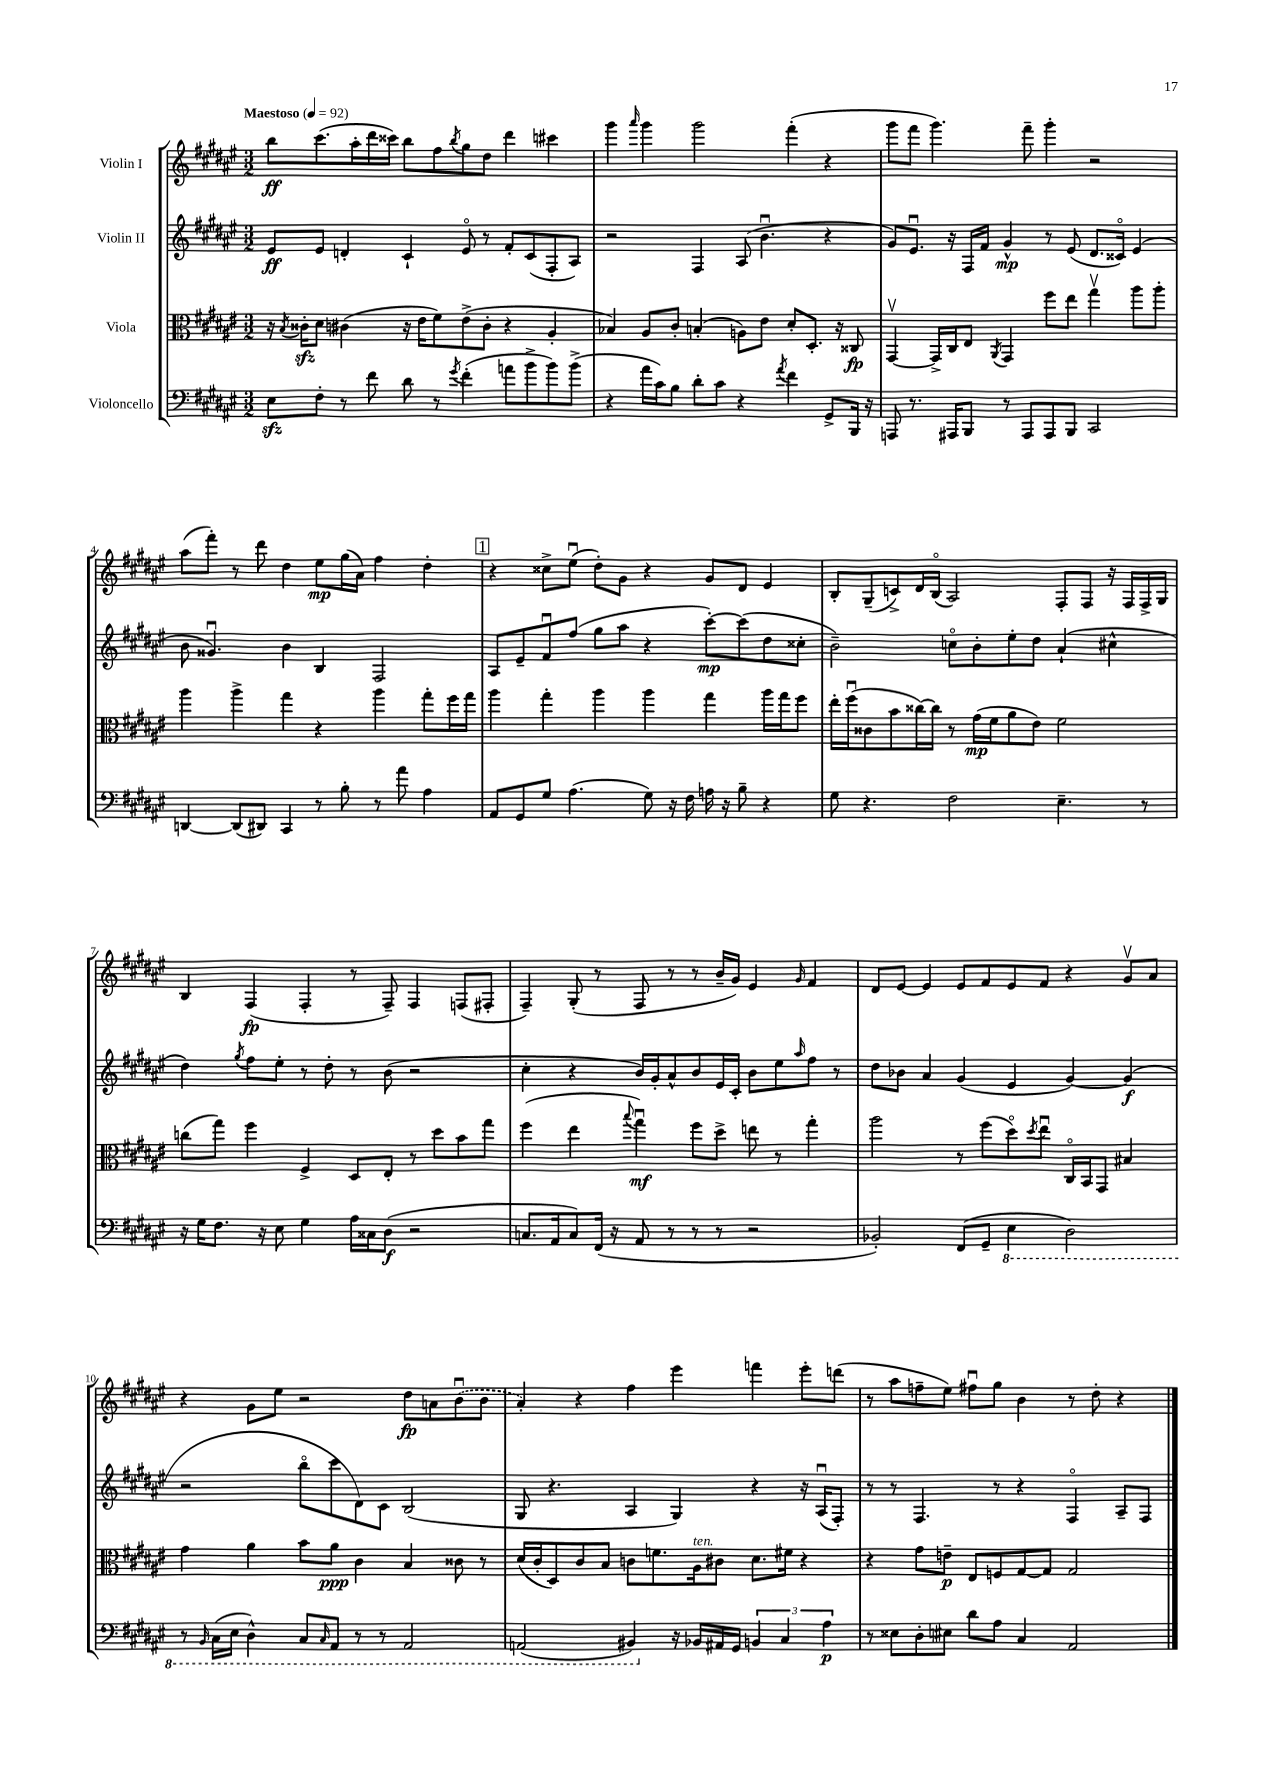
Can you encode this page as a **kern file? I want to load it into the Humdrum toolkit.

**kern	**dynam	**kern	**dynam	**kern	**dynam	**kern	**dynam
*part4	*part4	*part3	*part3	*part2	*part2	*part1	*part1
*staff4	*staff4	*staff3	*staff3	*staff2	*staff2	*staff1	*staff1
*I"Violoncello	*	*I"Viola	*	*I"Violin II	*	*I"Violin I	*
*clefF4	*	*clefC3	*	*clefG2	*	*clefG2	*
*k[f#c#g#d#a#e#]	*	*k[f#c#g#d#a#e#]	*	*k[f#c#g#d#a#e#]	*	*k[f#c#g#d#a#e#]	*
*M3/2	*	*M3/2	*	*M3/2	*	*M3/2	*
*MM92	*	*MM92	*	*MM92	*	*MM92	*
=1	=1	=1	=1	=1	=1	=1	=1
!	!	!	!	!	!	!LO:TX:a:B:t=Maestoso	!
8E#zz\L	.	16r	.	8e#/L	ff	8bb\L	ff
.	.	8qB/	.	.	.	.	.
.	.	16c##Xzz'\KL	.	.	.	.	.
8F#'\J	.	8d#\J	.	8e#/J	.	(8.ccc#\	.
8r	.	(4c#X\	.	4dn'/	.	.	.
.	.	.	.	.	.	16aa#'\L	.
8f#\	.	.	.	.	.	16ddd#\	.
.	.	.	.	.	.	16ccc##X\JJ)	.
8d#\	.	16r	.	4c#`/	.	8bb\L	.
.	.	16e#\KL	.	.	.	.	.
8r	.	8f#\)	.	.	.	8ff#\	.
8qg#/	.	.	.	.	.	8qbb/	.
(4f#'\	.	(8e#^\	.	8e#/	.	8gg#\	.
.	.	8c#'\J	.	8r	.	8dd#\J	.
8an\L	.	4r	.	8f#'/L	.	4ddd#\	.
8b^\	.	.	.	(8c#/	.	.	.
8b\)	.	4A#'/	.	8F#'/	.	4ccc#X\	.
(8b^\J	.	.	.	8A#/J)	.	.	.
=2	=2	=2	=2	=2	=2	=2	=2
4r	.	4B-X/)	.	2r	.	4ggg#\	.
.	.	.	.	.	.	16qqaaa#/	.
16a#\LL	.	8A#/L	.	.	.	4ggg#\	.
16c#\J)	.	.	.	.	.	.	.
8B\J	.	8c#'/J	.	.	.	.	.
8d#'\L	.	(4Bn'/	.	4F#/	.	2ggg#\	.
8c#\J	.	.	.	.	.	.	.
4r	.	8An\L)	.	(8A#/	.	.	.
.	.	8e#\J	.	4.bu\	.	.	.
8qa#/	.	.	.	.	.	.	.
4f#\	.	8d#'/L	.	.	.	(4fff#'\	.
.	.	8.D#'/J	.	.	.	.	.
8GG#^/L	.	.	.	4r	.	4r	.
.	.	16r	.	.	.	.	.
16BBB/Jk	.	8C##X/	fp	.	.	.	.
16r	.	.	.	.	.	.	.
=3	=3	=3	=3	=3	=3	=3	=3
8AAAn/	.	[4GG#v/	.	8g#/L)	.	8ggg#\L	.
8.r	.	.	.	8.e#u/J	.	8fff#\J	.
.	.	16GG#^/LL]	.	.	.	4.ggg#\)	.
16AAA#X/KL	.	16C#/J	.	16r	.	.	.
8BBB/J	.	8E#/J	.	16F#/LL	.	.	.
.	.	.	.	16f#/JJ	.	.	.
.	.	8qAA#/	.	.	.	.	.
8r	.	4GG#/	.	4g#^^/	mp	.	.
8AAA#/L	.	.	.	.	.	8fff#~\	.
8AAA#/	.	8ff#\L	.	8r	.	4ggg#'\	.
8BBB/J	.	8ee#\J	.	(8e#/	.	.	.
2CC#/	.	4gg#v\	.	8.d#/L	.	2r	.
.	.	.	.	16c##X/Jk)	.	.	.
.	.	8aa#\L	.	(4e#/	.	.	.
.	.	8aa#'\J	.	.	.	.	.
!!LO:LB:g=z
=4	=4	=4	=4	=4	=4	=4	=4
[4DDn/	.	4aa#\	.	8b\	.	(8aa#\L	.
.	.	.	.	4.g##Xu/)	.	8fff#'\J)	.
(8DD/L]	.	4aa#^\	.	.	.	8r	.
8DD#X/J)	.	.	.	.	.	8ddd#\	.
4CC#/	.	4gg#\	.	4b\	.	4dd#\	.
8r	.	4r	.	4B/	.	8ee#\L	mp
8B'\	.	.	.	.	.	(16gg#\L	.
.	.	.	.	.	.	16a#\JJ)	.
8r	.	4aa#\	.	2F#/	.	4ff#\	.
8a#\	.	.	.	.	.	.	.
4A#\	.	8gg#'\L	.	.	.	4dd#'\	.
.	.	16ff#\L	.	.	.	.	.
.	.	16gg#\JJ	.	.	.	.	.
!!LO:REH:place=s1:t=1
=5	=5	=5	=5	=5	=5	=5	=5
8AA#/L	.	4aa#\	.	8A#/L	.	4r	.
8GG#/	.	.	.	8e#~/	.	.	.
8G#/J	.	4gg#'\	.	8f#u/	.	8cc##X^\L	.
(4.A#\	.	.	.	(8ff#/J	.	(8ee#u\J	.
.	.	4aa#\	.	8gg#\L	.	8dd#'\L)	.
.	.	.	.	8aa#\J	.	8g#\J	.
8G#\)	.	4aa#\	.	4r	.	4r	.
16r	.	.	.	.	.	.	.
16F#\	.	.	.	.	.	.	.
16An\	.	4gg#\	.	[8ccc#'\L)	mp	8g#/L	.
16r	.	.	.	.	.	.	.
8B~\	.	.	.	(8ccc#\]	.	8d#/J	.
4r	.	16aa#\LL	.	8dd#\	.	4e#/	.
.	.	16gg#\J	.	.	.	.	.
.	.	8ff#\J	.	8cc##X'\J	.	.	.
=6	=6	=6	=6	=6	=6	=6	=6
8G#\	.	16ee#'\LL	.	2b~\)	.	8B'/L	.
.	.	(16ff#u\J	.	.	.	.	.
4.r	.	8c##X\	.	.	.	(8G#~/	.
.	.	8b\	.	.	.	8cn^/)	.
.	.	[16cc##X\L)	.	.	.	16d#/L	.
.	.	16cc##\JJ]	.	.	.	(16B/JJ	.
2F#\	.	8r	.	8ccn\L	.	2A#/)	.
.	.	(16g#\LL	mp	8b'\	.	.	.
.	.	16f#\J	.	.	.	.	.
.	.	8a#\	.	8ee#'\	.	.	.
.	.	8e#\J)	.	8dd#\J	.	.	.
4.E#~\	.	2f#\	.	(4a#`/	.	8F#'/L	.
.	.	.	.	.	.	8F#/J	.
.	.	.	.	4cc#X^^\	.	16r	.
.	.	.	.	.	.	16F#/LL	.
8r	.	.	.	.	.	16F#^/	.
.	.	.	.	.	.	16G#/JJ	.
!!LO:LB:g=z
=7	=7	=7	=7	=7	=7	=7	=7
16r	.	(8ccn\L	.	4dd#\)	.	4B/	.
16G#\KL	.	.	.	.	.	.	.
8.F#\J	.	8gg#\J)	.	.	.	.	.
.	.	.	.	8qgg#/	.	.	.
.	.	4ff#\	.	8ff#\L	.	(4F#/	fp
16r	.	.	.	.	.	.	.
8E#\	.	.	.	8ee#'\J	.	.	.
4G#\	.	4F#^/	.	8r	.	4F#'/	.
.	.	.	.	8dd#'\	.	.	.
16A#\LL	.	8D#/L	.	8r	.	8r	.
16C##X\J	.	.	.	.	.	.	.
(8D#\J	f	8E#'/J	.	(8b\	.	8F#~/)	.
2r	.	8r	.	2r	.	4F#/	.
.	.	8dd#\L	.	.	.	.	.
.	.	8b\	.	.	.	(8Fn/L	.
.	.	8gg#\J	.	.	.	8F#X'/J	.
=8	=8	=8	=8	=8	=8	=8	=8
8.Cn/L	.	(4ff#\	.	4cc#'\	.	4F#~/)	.
16AA#/k	.	.	.	.	.	.	.
8C/)	.	4ee#\	.	4r	.	(8G#'/	.
(16FF#/Jk	.	.	.	.	.	8r	.
16r	.	.	.	.	.	.	.
.	.	8qqbb/	.	.	.	.	.
8AA#/	.	4gg#u\)	mf	16b/LL)	.	8F#/	.
.	.	.	.	16g#'/J	.	.	.
8r	.	.	.	8a#^^/	.	8r	.
8r	.	8ff#\L	.	8b/	.	8r	.
8r	.	8dd#^\J	.	16e#/L	.	16b~/LL	.
.	.	.	.	16c#'/JJ	.	16g#/JJ)	.
2r	.	8een\	.	8b\L	.	4e#/	.
.	.	8r	.	8ee#\	.	.	.
.	.	.	.	16qqaa#/	.	16qqg#/	.
.	.	4gg#'\	.	8ff#\J	.	4f#/	.
.	.	.	.	8r	.	.	.
=9	=9	=9	=9	=9	=9	=9	=9
2BB-X'/)	.	2aa#\	.	8dd#\L	.	8d#/L	.
.	.	.	.	8b-X\J	.	[8e#/J	.
.	.	.	.	4a#/	.	4e#/]	.
(8FF#/L	.	8r	.	(4g#/	.	8e#/L	.
8GG#~/J	.	(8ff#\L	.	.	.	8f#/	.
*8ba	*	*	*	*	*	*	*
4EE#\	.	8dd#\)	.	4e#/	.	8e#/	.
.	.	8qdd#/	.	.	.	.	.
.	.	8ee#u\J	.	.	.	8f#/J	.
2DD#\)	.	16C#/LL	.	[4g#/)	.	4r	.
.	.	16BB/J	.	.	.	.	.
.	.	8GG#/J	.	.	.	.	.
.	.	4B#X/	.	(4g#/]	f	8g#v/L	.
.	.	.	.	.	.	8a#/J	.
!!LO:LB:g=z
=10	=10	=10	=10	=10	=10	=10	=10
8r	.	4g#\	.	2r	.	4r	.
16qqBBB/	.	.	.	.	.	.	.
(16CC#\LL	.	.	.	.	.	.	.
16EE#\JJ	.	.	.	.	.	.	.
4DD#^^\)	.	4a#\	.	.	.	8g#\L	.
.	.	.	.	.	.	8ee#\J	.
8CC#/L	.	8b\L	.	8bb\L	.	2r	.
16qqCC#/	.	.	.	.	.	.	.
8AAA#/J	.	8a#\J	ppp	8ccc#\	.	.	.
8r	.	4c#\	.	8d#\)	.	.	.
8r	.	.	.	8c#\J	.	.	.
2AAA#/	.	4B/	.	(2B/	.	8dd#\L	fp
.	.	.	.	.	.	8an\	.
.	.	8c##X\	.	.	.	(8bu\	.
.	.	8r	.	.	.	8b\J	.
=11	=11	=11	=11	=11	=11	=11	=11
(2AAAn/	.	(16d#/LL	.	8G#/	.	4a#'/)	.
.	.	16c#'/J	.	.	.	.	.
.	.	8D#/)	.	4.r	.	.	.
.	.	8c#/	.	.	.	4r	.
.	.	8B/J	.	.	.	.	.
4BBB#X/)	.	8cn\L	.	4A#/	.	4ff#\	.
.	.	8.fn\	.	.	.	.	.
*X8ba	*	*	*	*	*	*	*
16r	.	.	.	4G#/)	.	4eee#\	.
!	!	!LO:TX:a:i:t=ten.	!	!	!	!	!
16BB-X/LL	.	16A#\k	.	.	.	.	.
16AA#X/	.	8c#X\J	.	.	.	.	.
16GG#/JJ	.	.	.	.	.	.	.
6BBn/	.	8.d#\L	.	4r	.	4fffn\	.
6C#/	.	.	.	.	.	.	.
.	.	16f#X\Jk	.	.	.	.	.
.	.	4r	.	16r	.	8eee#'\L	.
.	.	.	.	(16A#u/KL	.	.	.
6A#\	p	.	.	.	.	.	.
.	.	.	.	8F#'/J)	.	(8dddn\J	.
=12	=12	=12	=12	=12	=12	=12	=12
8r	.	4r	.	8r	.	8r	.
8E##X\L	.	.	.	8r	.	8aa#\L	.
8D#'\	.	8g#\L	.	4.F#/	.	8ffn~\	.
8E#X\J	.	8en~\J	p	.	.	8ee#\J)	.
8d#\L	.	8E#/L	.	.	.	8ff#Xu\L	.
8A#\J	.	8Fn/	.	8r	.	8gg#\J	.
4C#/	.	[8G#/	.	4r	.	4b\	.
.	.	8G#/J]	.	.	.	.	.
2AA#/	.	2G#/	.	4F#/	.	8r	.
.	.	.	.	.	.	8dd#'\	.
.	.	.	.	8A#~/L	.	4r	.
.	.	.	.	8F#/J	.	.	.
==	==	==	==	==	==	==	==
*-	*-	*-	*-	*-	*-	*-	*-
